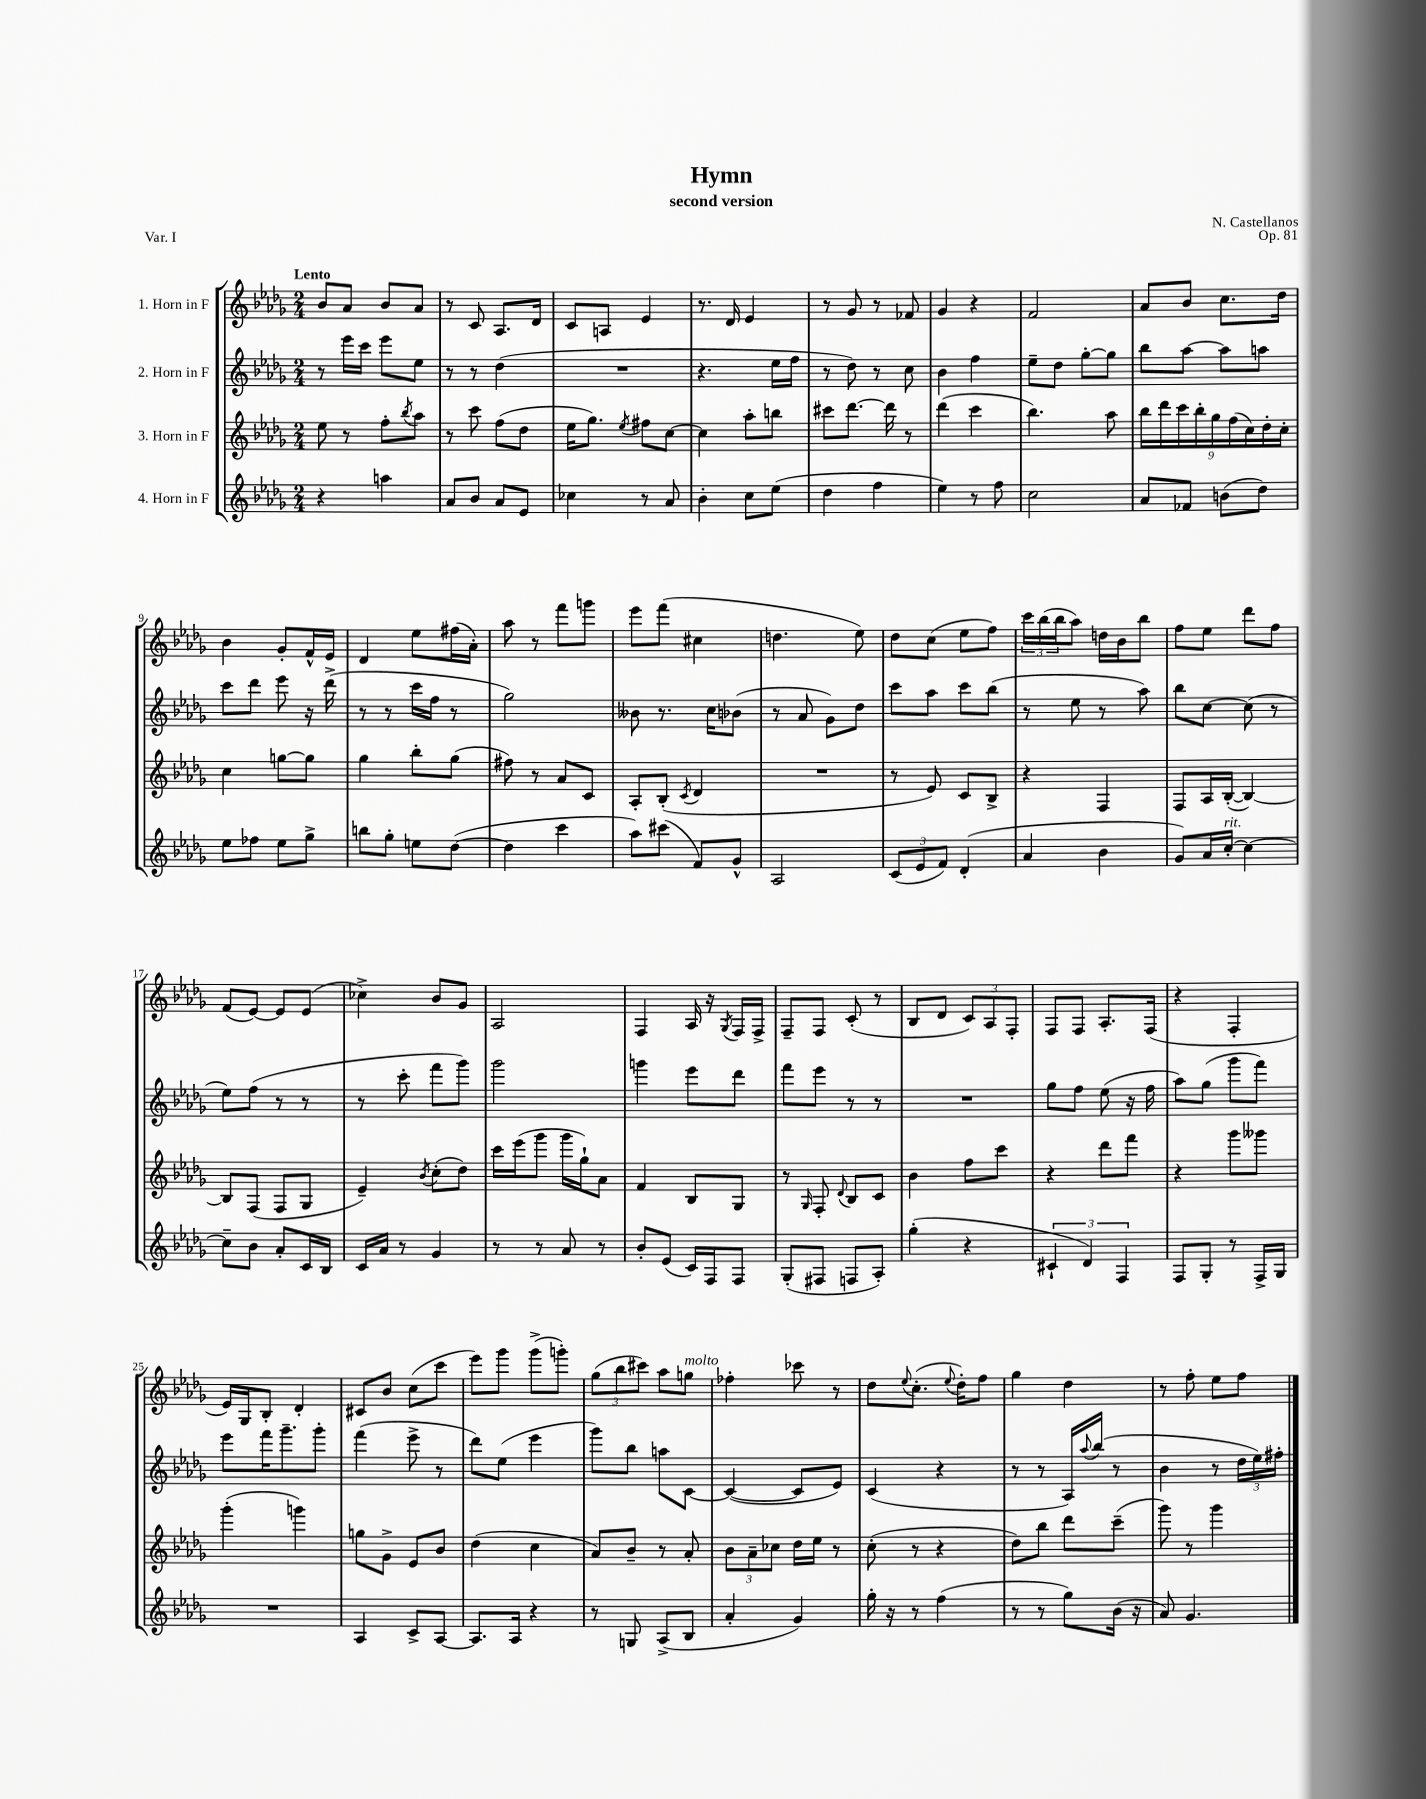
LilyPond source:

\header { title = "Hymn" composer = "N. Castellanos" subtitle = "second version" opus = "Op. 81" piece = "Var. I" }
<<
\new StaffGroup <<
\new Staff = "s0" \with { instrumentName = "1. Horn in F" } {
    \clef treble \key des \major \numericTimeSignature \time 2/4 \tempo "Lento"
    bes'8 aes'8 bes'8 aes'8 |
    r8 c'8 aes8. des'16 |
    c'8 a8 ees'4 |
    r8. des'16 ees'4 |
    r8 ges'8 r8 fes'8 |
    ges'4 r4 |
    f'2 |
    aes'8 bes'8 c''8. des''16 |
    bes'4 ges'8-. f'16-^ ees'16 |
    des'4 ees''8 fis''16( aes'16-.) |
    aes''8 r8 f'''8 g'''8 |
    ees'''8 f'''8( cis''4 |
    d''4. ees''8) |
    des''8 c''8( ees''8 f''8) |
    \tuplet 3/2 { c'''16 bes''16( bes''16 } aes''8) d''16 bes'16 bes''8 |
    f''8 ees''8 des'''8 f''8 |
    f'8( ees'8~) ees'8 ees'8( |
    ces''4->) bes'8 ges'8 |
    aes2 |
    f4 aes16 r16 \acciaccatura { ges8 } f16 f16-> |
    f8-- f8 c'8-.( r8 |
    bes8 des'8 \tuplet 3/2 { c'8) aes8 f8-. } |
    f8 f8 aes8.-. f16( |
    r4 f4-. |
    ees'16) ges16 bes8-. des'4-. |
    cis'8 bes'8 c''8( c'''8 |
    ees'''8) ges'''8 ges'''8->( g'''8-.) |
    \tuplet 3/2 { ges''8( bes''8 cis'''8) } aes''8 g''8^\markup { \italic "molto" } |
    fes''4-. ces'''8 r8 |
    des''8 \appoggiatura { ees''8 } c''8.-.( \appoggiatura { ees''8 } des''16-.) f''8 |
    ges''4 des''4 |
    r8 f''8-. ees''8 f''8 \bar "|." |
}
\new Staff = "s1" \with { instrumentName = "2. Horn in F" } {
    \clef treble \key des \major \numericTimeSignature \time 2/4
    r8 ees'''16 c'''16 ees'''8 ees''8 |
    r8 r8 des''4( |
    R2 |
    r4. ees''16 f''16 |
    r8 des''8) r8 c''8 |
    bes'4 f''4 |
    ees''8-- des''8 ges''8~-. ges''8 |
    bes''8 aes''8~ aes''8 a''8 |
    c'''8 des'''8 ees'''8 r16 des'''16->( |
    r8 r8 c'''16 f''16 r8 |
    ges''2) |
    beses'8 r8. c''16 bes'8( |
    r8 aes'8 ges'8) des''8 |
    c'''8 aes''8 c'''8 bes''8( |
    r8 ees''8 r8 aes''8) |
    bes''8 c''8~ c''8( r8 |
    ees''8) f''8( r8 r8 |
    r8 c'''8-. f'''8 ges'''8) |
    ges'''2 |
    g'''4 ees'''8 des'''8 |
    f'''8 ees'''8 r8 r8 |
    R2 |
    ges''8 f''8 ees''8( r16 f''16 |
    aes''8) ges''8( ges'''8 f'''8) |
    ees'''8 f'''16 ges'''8.-- ges'''8-. |
    f'''4( ees'''8-> r8 |
    des'''8) ees''8( ees'''4 |
    ges'''8) bes''8 a''8 c'8~ |
    c'4~( c'8 ees'8) |
    c'4( r4 |
    r8 r8 aes16) \appoggiatura { aes''8 } bes''16( r8 |
    bes'4 r8 \tuplet 3/2 { des''16 ees''16) fis''16-. } \bar "|." |
}
\new Staff = "s2" \with { instrumentName = "3. Horn in F" } {
    \clef treble \key des \major \numericTimeSignature \time 2/4
    ees''8 r8 f''8-. \acciaccatura { bes''8 } aes''8 |
    r8 c'''8 f''8( des''8 |
    ees''16 ges''8.) \acciaccatura { ees''8 } fis''8 c''8~ |
    c''4 aes''8-. b''8 |
    cis'''8 des'''8.~ des'''16 r8 |
    des'''4( c'''4 |
    bes''4.) aes''8 |
    \tuplet 9/8 { bes''16 des'''16 c'''16 bes''16-. ges''16 f''16( c''16) des''16-. c''16-. } |
    c''4 g''8~ g''8 |
    ges''4 bes''8-. ges''8( |
    fis''8) r8 aes'8 c'8 |
    aes8-. bes8-.( \acciaccatura { c'8 } des'4 |
    R2 |
    r8 ees'8) c'8 bes8-> |
    r4 f4 |
    f8 aes16 bes16~-.( bes4~) |
    bes8 f8( f8 ges8 |
    ees'4--) \acciaccatura { bes'8 } c''8-.( des''8) |
    c'''16 ees'''16( ges'''8 ges'''16 ges''16-!) aes'8 |
    f'4 bes8 ges8 |
    r8 \grace { ges16 } f8-. \appoggiatura { des'8 } bes8 c'8 |
    bes'4 f''8 c'''8 |
    r4 des'''8 f'''8 |
    r4 ges'''8 geses'''8 |
    ges'''4-.( g'''4) |
    g''8 ges'8-> ees'8 bes'8 |
    des''4( c''4 |
    aes'8) bes'8-- r8 aes'8-. |
    \tuplet 3/2 { bes'8 aes'8-- ces''8 } des''16 ees''16 r8 |
    c''8-.( r8 r4 |
    des''8) bes''8 des'''8 c'''8--( |
    ges'''8) r8 ges'''4 \bar "|." |
}
\new Staff = "s3" \with { instrumentName = "4. Horn in F" } {
    \clef treble \key des \major \numericTimeSignature \time 2/4
    r4 a''4 |
    aes'8 bes'8 aes'8 ees'8 |
    ces''4 r8 aes'8 |
    bes'4-. c''8 ees''8( |
    des''4 f''4 |
    ees''4) r8 f''8 |
    c''2 |
    aes'8 fes'8 b'8( des''8) |
    ees''8 fes''8 ees''8 ges''8-> |
    b''8 ges''8-. e''8 des''8~( |
    des''4 c'''4 |
    aes''8) cis'''8( f'8) ges'8-^ |
    aes2 |
    \tuplet 3/2 { c'8( ees'8 f'8) } des'4-.( |
    aes'4 bes'4 |
    ges'8) aes'16 c''16~-.^\markup { \italic "rit." } c''4~ |
    c''8-- bes'8 aes'8-. c'16 bes16 |
    c'16 aes'16 r8 ges'4 |
    r8 r8 aes'8 r8 |
    bes'8-. ees'8( c'16) f16 f8 |
    ges8-.( fis8 f8 aes8-.) |
    ges''4-.( r4 |
    \tuplet 3/2 { cis'4-! des'4) f4 } |
    f8 ges8-. r8 f16-> ges16 |
    R2 |
    aes4 c'8-> aes8~ |
    aes8. aes16 r4 |
    r8 g8 aes8->( bes8 |
    aes'4-. ges'4) |
    ges''16-. r16 r8 f''4( |
    r8 r8 ges''8) bes'16( r16 |
    aes'8) ges'4. \bar "|." |
}
>>
>>
